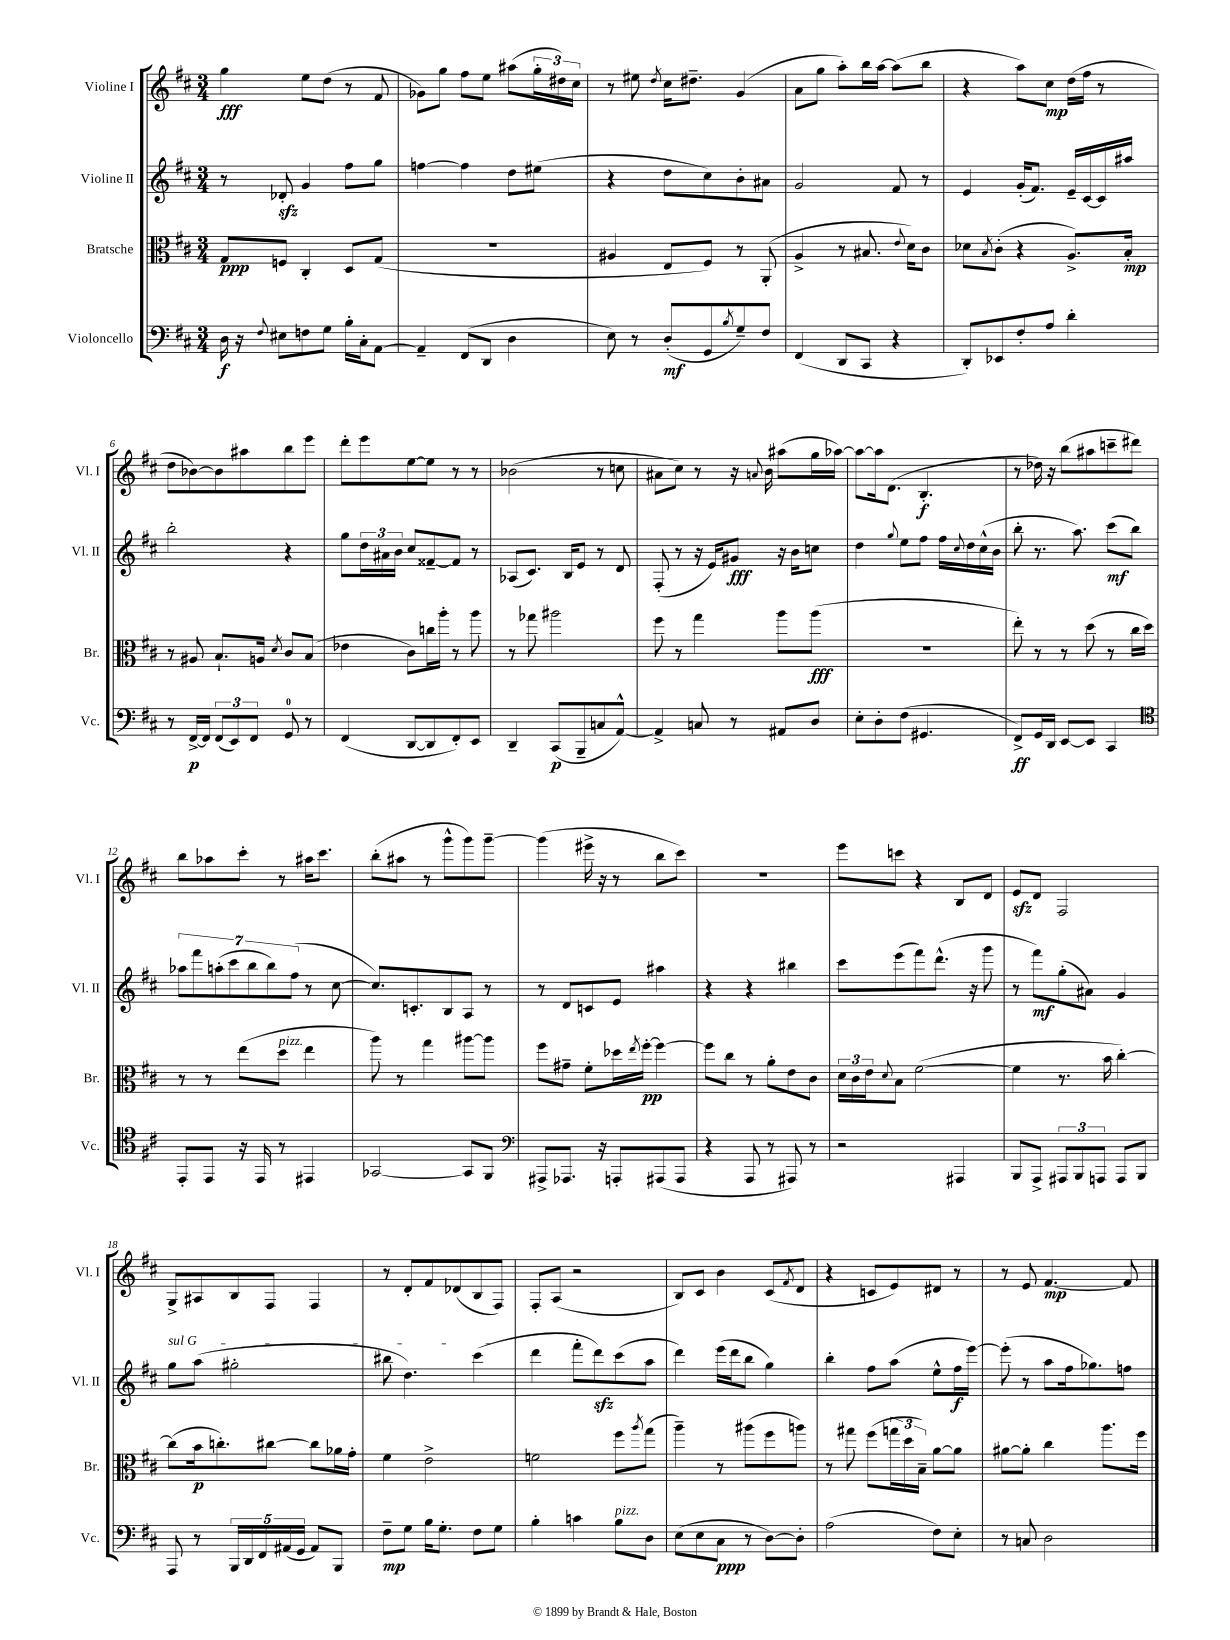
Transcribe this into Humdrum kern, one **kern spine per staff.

**kern	**dynam	**kern	**dynam	**kern	**dynam	**kern	**dynam
*part4	*part4	*part3	*part3	*part2	*part2	*part1	*part1
*staff4	*staff4	*staff3	*staff3	*staff2	*staff2	*staff1	*staff1
*I"Violoncello	*	*I"Bratsche	*	*I"Violine II	*	*I"Violine I	*
*I'Vc.	*	*I'Br.	*	*I'Vl. II	*	*I'Vl. I	*
*clefF4	*	*clefC3	*	*clefG2	*	*clefG2	*
*k[f#c#]	*	*k[f#c#]	*	*k[f#c#]	*	*k[f#c#]	*
*M3/4	*	*M3/4	*	*M3/4	*	*M3/4	*
=1	=1	=1	=1	=1	=1	=1	=1
16D\	f	8G/L	ppp	8r	.	4gg\	fff
16r	.	.	.	.	.	.	.
8qqF#/	.	.	.	.	.	.	.
8E#X\L	.	8Fn/J	.	8d-Xzz'/	.	.	.
8Fn\	.	4C#'/	.	4g/	.	8ee\L	.
8G\J	.	.	.	.	.	(8dd\J	.
16B'\LL	.	8D/L	.	8ff#\L	.	8r	.
16C#'\J	.	.	.	.	.	.	.
[8AA\J	.	(8G/J	.	8gg\J	.	8f#/	.
=2	=2	=2	=2	=2	=2	=2	=2
4AA~/]	.	2.r	.	[4ffn\	.	8g-X\L)	.
.	.	.	.	.	.	8gg\J	.
(8FF#/L	.	.	.	4ff\]	.	8ff#\L	.
8DD/J	.	.	.	.	.	8ee\J	.
4D\	.	.	.	8dd\L	.	(8aa#X\L	.
.	.	.	.	(8ee#X\J	.	24gg'\L	.
.	.	.	.	.	.	24dd#X\)	.
.	.	.	.	.	.	24cc#\JJ	.
=3	=3	=3	=3	=3	=3	=3	=3
8E\)	.	4A#X/	.	4r	.	8r	.
8r	.	.	.	.	.	8ee#X\	.
.	.	.	.	.	.	8qdd/	.
(8D'/L	mf	8E/L	.	8dd\L	.	16cc#\KL	.
.	.	.	.	.	.	8.dd#X~\J	.
8GG/	.	8F#/J)	.	8cc#\)	.	.	.
8qB/	.	.	.	.	.	.	.
8G~/)	.	8r	.	8b'\	.	(4g/	.
8F#/J	.	(8AA'/	.	8a#X\J	.	.	.
=4	=4	=4	=4	=4	=4	=4	=4
(4FF#/	.	4A^/	.	2g/	.	8a\L	.
.	.	.	.	.	.	8gg\J	.
8DD/L	.	8r	.	.	.	8aa'\L)	.
8CC#/J	.	8.B#X/	.	.	.	16bb\L	.
.	.	.	.	.	.	[16aa\JJ	.
4r	.	.	.	8f#/	.	(8aa\L]	.
.	.	8qqe/	.	.	.	.	.
.	.	16d\KL)	.	.	.	.	.
.	.	8c#\J	.	8r	.	8bb\J	.
=5	=5	=5	=5	=5	=5	=5	=5
8DD'/L)	.	8d-X\L	.	4e/	.	4r	.
.	.	8qB/	.	.	.	.	.
8EE-X/	.	(8c#'\J	.	.	.	.	.
8F#'/	.	4r	.	(16g'/KL	.	8aa\L)	.
.	.	.	.	8.f#/J)	.	.	.
8A/J	.	.	.	.	.	8cc#\J	mp
4d'\	.	8.A^/L)	.	16e~/LL	.	(16dd\LL	.
.	.	.	.	[16c#/	.	16ff#\JJ	.
.	.	.	.	16c#/]	.	8r	.
.	.	16B'/Jk	mp	16aa#X/JJ	.	.	.
!!LO:LB:g=z
=6	=6	=6	=6	=6	=6	=6	=6
8r	.	8r	.	2bb'\	.	8dd\L	.
[16FF#^/LL	p	8A#X/	.	.	.	[8b-X\)	.
16FF#/JJ]	.	.	.	.	.	.	.
(12FF#/L	.	8.B`/L	.	.	.	8b-\]	.
12EE/)	.	.	.	.	.	.	.
.	.	.	.	.	.	8aa#X\	.
12FF#/J	.	.	.	.	.	.	.
.	.	16An/Jk	.	.	.	.	.
.	.	8qd/	.	.	.	.	.
8GG/	.	8c#/L	.	4r	.	8bb\	.
8r	.	(8B/J	.	.	.	8eee\J	.
=7	=7	=7	=7	=7	=7	=7	=7
(4FF#/	.	4e-X\	.	8gg\L	.	8ddd'\L	.
.	.	.	.	24dd\L	.	8eee\	.
.	.	.	.	24a#X\	.	.	.
.	.	.	.	24b\JJ	.	.	.
[8DD/L	.	8c#\L)	.	8cc#/L	.	[8ee\	.
8DD/]	.	16ccn\L	.	[8f##X~/	.	8ee\J]	.
.	.	16aa'\JJ	.	.	.	.	.
8FF#'/)	.	8r	.	8f##/J]	.	8r	.
8EE/J	.	8aa\	.	8r	.	8r	.
=8	=8	=8	=8	=8	=8	=8	=8
4DD~/	.	8r	.	(8A-X/L	.	(2b-X\	.
.	.	8gg-X\	.	8.c#/J)	.	.	.
(8CC#/L	p	2aa#X\	.	.	.	.	.
.	.	.	.	16B/KL	.	.	.
8BBB~/	.	.	.	8e/J	.	.	.
8Cn/	.	.	.	8r	.	8r	.
[8AA^^/J)	.	.	.	8d/	.	8ccn\	.
=9	=9	=9	=9	=9	=9	=9	=9
4AA^/]	.	8ff#\	.	(8F#'/	.	8a#X\L	.
.	.	8r	.	8r	.	8cc#\J)	.
8Cn/	.	4gg\	.	16r	.	8r	.
.	.	.	.	16e/KL)	.	.	.
8r	.	.	.	8g#X/J	fff	16r	.
.	.	.	.	.	.	8qqan/	.
.	.	.	.	.	.	16b\	.
8AA#X/L	.	8aa\L	.	16r	.	(8aa#X\L	.
.	.	.	.	16b\KL	.	.	.
8D/J	.	(8aa\J	fff	8ccn\J	.	16gg\L	.
.	.	.	.	.	.	[16aa-X\JJ)	.
=10	=10	=10	=10	=10	=10	=10	=10
8E'\L	.	2.r	.	4dd\	.	8aa-\L_	.
8D'\	.	.	.	.	.	16aa-\k]	.
.	.	.	.	.	.	(8.d\J	.
.	.	.	.	8qqgg/	.	.	.
(8F#\J	.	.	.	8ee\L	.	.	.
4.GG#X/	.	.	.	8ff#\J	.	4.B'/	f
.	.	.	.	16ff#\LL	.	.	.
.	.	.	.	8qqcc#/	.	.	.
.	.	.	.	16dd\	.	.	.
.	.	.	.	(16cc#^^\	.	.	.
.	.	.	.	16b\JJ	.	.	.
=11	=11	=11	=11	=11	=11	=11	=11
8FF#^/L)	ff	8ee'\)	.	8bb'\	.	8r	.
16GG/L	.	8r	.	8.r	.	16dd-X\)	.
16DD/JJ	.	.	.	.	.	16r	.
[8EE/L	.	8r	.	.	.	(8bb\L	.
.	.	.	.	8.aa\)	.	.	.
8EE/J]	.	(8dd\	.	.	.	8aa#X\	.
4CC#/	.	8r	.	(8ccc#\L	mf	8cccn~\	.
.	.	16cc#\LL	.	8bb\J)	.	8ddd#X\J)	.
.	.	16dd\JJ)	.	.	.	.	.
!!LO:LB:g=z
=12	=12	=12	=12	=12	=12	=12	=12
*clefC4	*	*	*	*	*	*	*
8EE'/L	.	8r	.	14aa-X\L	.	8bb\L	.
.	.	.	.	14fff#\	.	.	.
8EE/J	.	8r	.	.	.	8aa-X\	.
.	.	.	.	(14aan'\	.	.	.
.	.	.	.	14ccc#\	.	.	.
16r	.	(8ee\L	.	.	.	8ccc#'\J	.
.	.	.	.	14bb\	.	.	.
16EE/	.	.	.	.	.	.	.
.	.	.	.	14bb\)	.	.	.
!	!	!LO:TX:a:i:t=pizz.	!	!	!	!	!
8r	.	8dd\J	.	.	.	8r	.
.	.	.	.	(14ff#\J	.	.	.
4EE#X/	.	4ee\	.	8r	.	16aa#X\KL	.
.	.	.	.	.	.	8.ccc#\J	.
.	.	.	.	[8cc#\	.	.	.
=13	=13	=13	=13	=13	=13	=13	=13
[2GG-X/	.	8aa\)	.	8.cc#/L])	.	(8bb'\L	.
.	.	8r	.	.	.	8aa#X\J	.
.	.	.	.	8.cn'/	.	.	.
.	.	4gg\	.	.	.	8r	.
.	.	.	.	8B/	.	8ggg^^\L	.
8GG-/L]	.	[8aa#X\L	.	8A/J	.	8ggg\)	.
8FF#/J	.	8aa#\J]	.	8r	.	[8ggg~\J	.
=14	=14	=14	=14	=14	=14	=14	=14
*clefF4	*	*	*	*	*	*	*
8AAA#X^/L	.	8ff#\L	.	8r	.	(4ggg\]	.
8.AAA-X/J	.	8g#X~\J	.	8d/L	.	.	.
.	.	8f#'\L	.	8cn/	.	16eee#X^\	.
16r	.	.	.	.	.	16r	.
8AAAn'/L	.	16dd-X\L	.	8e/J	.	8r	.
.	.	8qee/	.	.	.	.	.
.	.	[16ff#'\JJ	pp	.	.	.	.
(8AAA#X/	.	4ff#\_	.	4aa#X\	.	8bb\L	.
8AAA#/J	.	.	.	.	.	8ccc#\J)	.
=15	=15	=15	=15	=15	=15	=15	=15
4r	.	8ff#\L]	.	4r	.	2.r	.
.	.	8cc#\J	.	.	.	.	.
8AAA/	.	8r	.	4r	.	.	.
8r	.	8a'\L	.	.	.	.	.
8AAA#X/)	.	8e\	.	4bb#X\	.	.	.
8r	.	8c#\J	.	.	.	.	.
=16	=16	=16	=16	=16	=16	=16	=16
2r	.	24d\LL	.	8ccc#\L	.	8eee\L	.
.	.	24c#\	.	.	.	.	.
.	.	24e\J	.	.	.	.	.
.	.	8qqd/	.	.	.	.	.
.	.	8B\J	.	(8eee\	.	8cccn\J	.
.	.	([2f#\	.	8fff#\)	.	4r	.
.	.	.	.	(8.ddd^^\J	.	.	.
4AAA#X/	.	.	.	.	.	8B/L	.
.	.	.	.	16r	.	.	.
.	.	.	.	8ggg\	.	8d/J	.
=17	=17	=17	=17	=17	=17	=17	=17
8BBB/L	.	4f#\]	.	8r	.	8ezz/L	.
8AAA^/J	.	.	.	8fff#\L)	mf	8d/J	.
12AAA#X/L	.	8.r	.	(8gg'\	.	2F#/	.
12BBB/	.	.	.	.	.	.	.
.	.	.	.	8a#X\J)	.	.	.
12AAAn/J	.	.	.	.	.	.	.
.	.	16b\	.	.	.	.	.
8AAA/L	.	[4cc#'\)	.	4g/	.	.	.
8BBB/J	.	.	.	.	.	.	.
!!LO:LB:g=z
=18	=18	=18	=18	=18	=18	=18	=18
!	!	!	!	!LO:TX:a:i:t=sul G	!	!	!
8AAA/	.	(8cc#\L]	.	8gg\L	.	8G^/L	.
8r	.	16b\k	p	(8aa\J	.	8A#X/	.
.	.	8.ccn'\)	.	.	.	.	.
20BBB/LL	.	.	.	2gg#X'\	.	8B/	.
20DD/	.	.	.	.	.	.	.
20FF#/	.	.	.	.	.	.	.
.	.	[8cc#X\J	.	.	.	8F#/J	.
(20AA#X/	.	.	.	.	.	.	.
20GG/JJ	.	.	.	.	.	.	.
8AA#/L)	.	8cc#\L]	.	.	.	4F#/	.
8BBB/J	.	16a-X\L	.	.	.	.	.
.	.	16g'\JJ	.	.	.	.	.
=19	=19	=19	=19	=19	=19	=19	=19
8F#~\L	mp	4f#\	.	8bb#X\	.	8r	.
8G\J	.	.	.	4.dd\)	.	8d'/L	.
16B\KL	.	2e^\	.	.	.	8f#/	.
8.G'\J	.	.	.	.	.	.	.
.	.	.	.	.	.	(8d-X/	.
8F#\L	.	.	.	(4ccc#\	.	8B/	.
8G\J	.	.	.	.	.	8F#/J)	.
=20	=20	=20	=20	=20	=20	=20	=20
4B'\	.	2fn\	.	4ddd\	.	8F#'/L	.
.	.	.	.	.	.	(8A/J	.
4cn\	.	.	.	8fff#'\L	.	2r	.
.	.	.	.	8dddzz\)	.	.	.
!LO:TX:a:i:t=pizz.	!	!	!	!	!	!	!
8B\L	.	8ff#\L	.	(8ccc#\	.	.	.
.	.	8qaa/	.	.	.	.	.
8D\J	.	(8gg\J	.	8aa\J	.	.	.
=21	=21	=21	=21	=21	=21	=21	=21
(8E\L	.	4aa~\)	.	4ddd\)	.	8B/L)	.
8E\	.	.	.	.	.	8c#/J	.
8C#\J	ppp	8r	.	(16eee\LL	.	4b\	.
.	.	.	.	16ddd\J	.	.	.
8r	.	(8aa#X\L	.	8bb\J	.	.	.
[8D\L)	.	8ff#\	.	4gg\)	.	(8c#/L	.
.	.	.	.	.	.	8qf#/	.
8D'\J]	.	8aan\J)	.	.	.	8d/J	.
=22	=22	=22	=22	=22	=22	=22	=22
(2A\	.	8r	.	4bb'\	.	4r	.
.	.	8gg#X\	.	.	.	.	.
.	.	(8ff#\L	.	8ff#\L	.	8cn/L	.
.	.	24ggn\L	.	(8aa\J	.	8e/)	.
.	.	24dd\	.	.	.	.	.
.	.	24B~\JJ)	.	.	.	.	.
8F#\L)	.	[8a\L	.	8ee^^\L	.	8d#X/J	.
8E'\J	.	8a\J]	.	16ff#\L	f	8r	.
.	.	.	.	[16eee\JJ)	.	.	.
=23	=23	=23	=23	=23	=23	=23	=23
8r	.	[8a#X\L	.	(8eee'\]	.	8r	.
8Cn/	.	8a#'\J]	.	8r	.	8e/	.
2D\	.	4cc#\	.	8aa\L	.	[4.f#/	mp
.	.	.	.	16ff#\k	.	.	.
.	.	.	.	8.gg-X\)	.	.	.
.	.	8.aa\L	.	.	.	.	.
.	.	.	.	8ffn\J	.	8f#/]	.
.	.	16ff#\Jk	.	.	.	.	.
==	==	==	==	==	==	==	==
*-	*-	*-	*-	*-	*-	*-	*-
